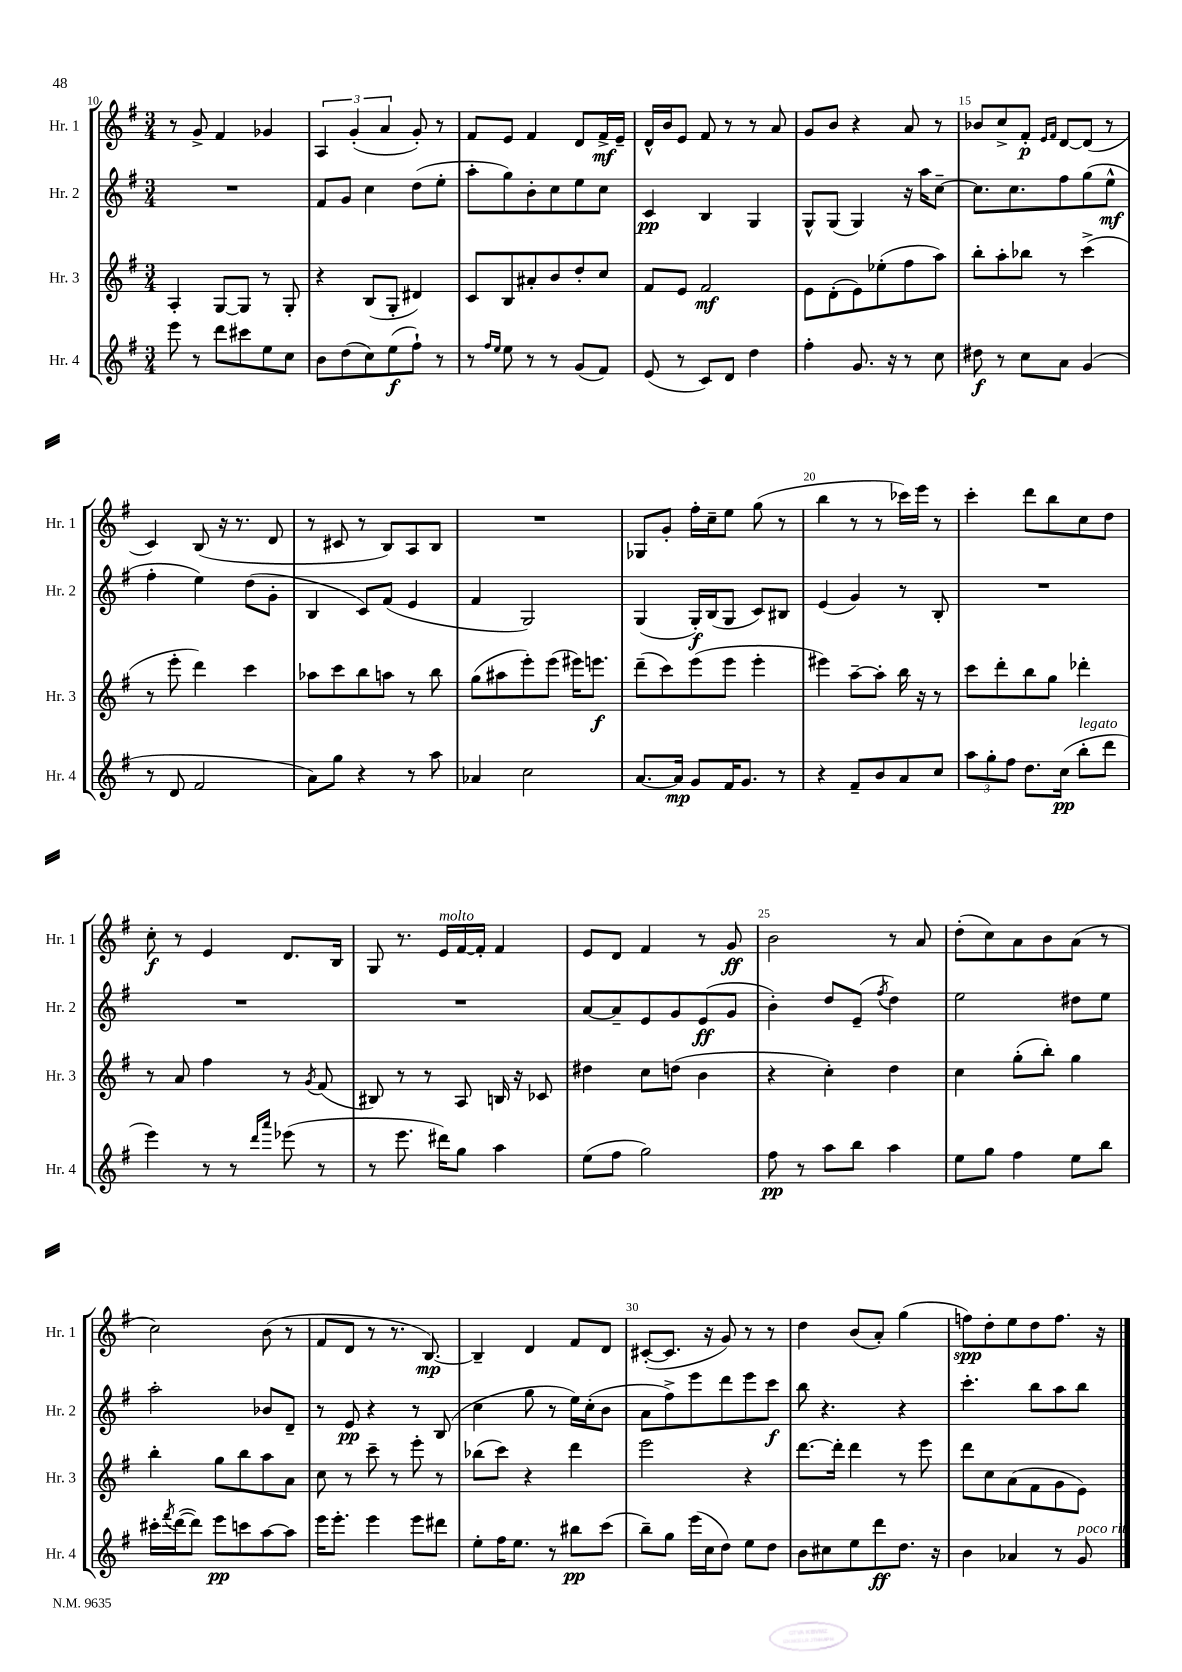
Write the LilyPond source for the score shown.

<<
\new StaffGroup <<
\new Staff = "s0" \with { instrumentName = "Hr. 1" shortInstrumentName = "Hr. 1" } {
    \clef treble \key g \major \numericTimeSignature \time 3/4
    r8 g'8-> fis'4 ges'4 |
    \tuplet 3/2 { a4 g'4-.( a'4 } g'8-.) r8 |
    fis'8 e'8 fis'4 d'8 fis'16->\mf e'16-- |
    d'16-^ b'16 e'8 fis'8 r8 r8 a'8 |
    g'8 b'8 r4 a'8 r8 |
    bes'8 c''8-> fis'8-.\p \grace { e'16 fis'16 } d'8~ d'8( r8 |
    c'4) b8( r16 r8. d'8 |
    r8 cis'8 r8 b8) a8 b8 |
    R2. |
    ges8 g'8-. fis''16-. c''16-- e''8 g''8( r8 |
    b''4 r8 r8 ces'''16) e'''16 r8 |
    c'''4-. d'''8 b''8 c''8 d''8 |
    c''8-.\f r8 e'4 d'8. b16 |
    g8 r8. e'16^\markup { \italic "molto" } fis'16~ fis'16-. fis'4 |
    e'8 d'8 fis'4 r8 g'8\ff |
    b'2 r8 a'8 |
    d''8-.( c''8) a'8 b'8 a'8( r8 |
    c''2) b'8( r8 |
    fis'8 d'8 r8 r8. b8.~\mp) |
    b4-- d'4 fis'8 d'8 |
    cis'8~-.( cis'8. r16 g'8) r8 r8 |
    d''4 b'8( a'8-.) g''4( |
    f''8\spp) d''8-. e''8 d''8 f''8. r16 \bar "|." |
}
\new Staff = "s1" \with { instrumentName = "Hr. 2" shortInstrumentName = "Hr. 2" } {
    \clef treble \key g \major \numericTimeSignature \time 3/4
    R2. |
    fis'8 g'8 c''4 d''8( e''8-. |
    a''8-. g''8) b'8-. c''8 e''8 c''8 |
    c'4\pp b4 g4 |
    g8-^ g8( g4) r16 a''16 c''8~-- |
    c''8. c''8. fis''8 g''8( e''8-^\mf |
    fis''4-. e''4) d''8( g'8-. |
    b4 c'8) fis'8( e'4 |
    fis'4 g2) |
    g4( g16-.\f) b16( g8 c'8) bis8 |
    e'4( g'4) r8 b8-. |
    R2. |
    R2. |
    R2. |
    a'8~ a'8-- e'8 g'8 e'8\ff( g'8 |
    b'4-.) d''8 e'8--( \acciaccatura { fis''8 } d''4) |
    e''2 dis''8 e''8 |
    a''2-. bes'8 d'8-- |
    r8 e'8\pp r4 r8 b8( |
    c''4 g''8 r8 e''16) c''16-.( b'8 |
    a'8 fis''8->) e'''8 d'''8 e'''8 c'''8\f |
    b''8 r4. r4 |
    c'''4.-. b''8 a''8 b''8 \bar "|." |
}
\new Staff = "s2" \with { instrumentName = "Hr. 3" shortInstrumentName = "Hr. 3" } {
    \clef treble \key g \major \numericTimeSignature \time 3/4
    a4-. g8~ g8 r8 g8-. |
    r4 b8( g8-. dis'4) |
    c'8 b8 ais'8-. b'8 d''8-. c''8 |
    fis'8 e'8 fis'2\mf |
    e'8 d'8-.( e'8) ees''8-.( fis''8 a''8) |
    b''8-. a''8-. bes''8 r8 c'''4->( |
    r8 e'''8-. d'''4) c'''4 |
    aes''8 c'''8 b''8 a''8 r8 b''8 |
    g''8( ais''8 e'''8-.) e'''8( eis'''16) e'''8.\f |
    d'''8--( c'''8) e'''8( e'''8 e'''4-. |
    eis'''4) a''8~-- a''8-. b''16 r16 r8 |
    c'''8 d'''8-. b''8 g''8 des'''4-. |
    r8 a'8 fis''4 r8 \acciaccatura { g'8 } fis'8( |
    bis8) r8 r8 a8 b16 r16 ces'8 |
    dis''4 c''8 d''8( b'4 |
    r4 c''4-.) d''4 |
    c''4 g''8-.( b''8-.) g''4 |
    b''4-. g''8 b''8 a''8 a'8 |
    c''8 r8 c'''8-- r8 e'''8-. r8 |
    bes''8( c'''8) r4 d'''4 |
    e'''2 r4 |
    d'''8.~ d'''16-. d'''4 r8 e'''8 |
    d'''8 c''8 a'8( fis'8 g'8 e'8) \bar "|." |
}
\new Staff = "s3" \with { instrumentName = "Hr. 4" shortInstrumentName = "Hr. 4" } {
    \clef treble \key g \major \numericTimeSignature \time 3/4
    e'''8 r8 d'''8 cis'''8 e''8 c''8 |
    b'8 d''8( c''8) e''8\f( fis''8-!) r8 |
    r8 \grace { fis''16 e''16 } e''8 r8 r8 g'8( fis'8) |
    e'8( r8 c'8) d'8 d''4 |
    fis''4-. g'8. r16 r8 c''8 |
    dis''8\f r8 c''8 a'8 g'4( |
    r8 d'8 fis'2 |
    a'8) g''8 r4 r8 a''8 |
    aes'4 c''2 |
    a'8.~ a'16\mp g'8 fis'16 g'8. r8 |
    r4 fis'8-- b'8 a'8 c''8 |
    \tuplet 3/2 { a''8 g''8-. fis''8 } d''8. c''16\pp( b''8-.^\markup { \italic "legato" } d'''8 |
    e'''4) r8 r8 \grace { d'''16 a'''16 } ees'''8( r8 |
    r8 e'''8. dis'''16) g''8 a''4 |
    e''8( fis''8 g''2) |
    fis''8\pp r8 a''8 b''8 a''4 |
    e''8 g''8 fis''4 e''8 b''8 |
    cis'''16-. \acciaccatura { fis'''8 } d'''16~( d'''8) e'''8\pp c'''8 a''8~ a''8 |
    e'''16 e'''8.-. e'''4 e'''8 dis'''8 |
    e''8-. fis''16 e''8. r8 bis''8\pp c'''8( |
    b''8--) g''8 e'''16( c''16 d''8) e''8 d''8 |
    b'8 cis''8 e''8 d'''8\ff d''8. r16 |
    b'4 aes'4 r8 g'8^\markup { \italic "poco rit." } \bar "|." |
}
>>
>>
\layout { \context { \Score currentBarNumber = #10 \override BarNumber.break-visibility = ##(#f #t #t) barNumberVisibility = #(every-nth-bar-number-visible 5) } }
